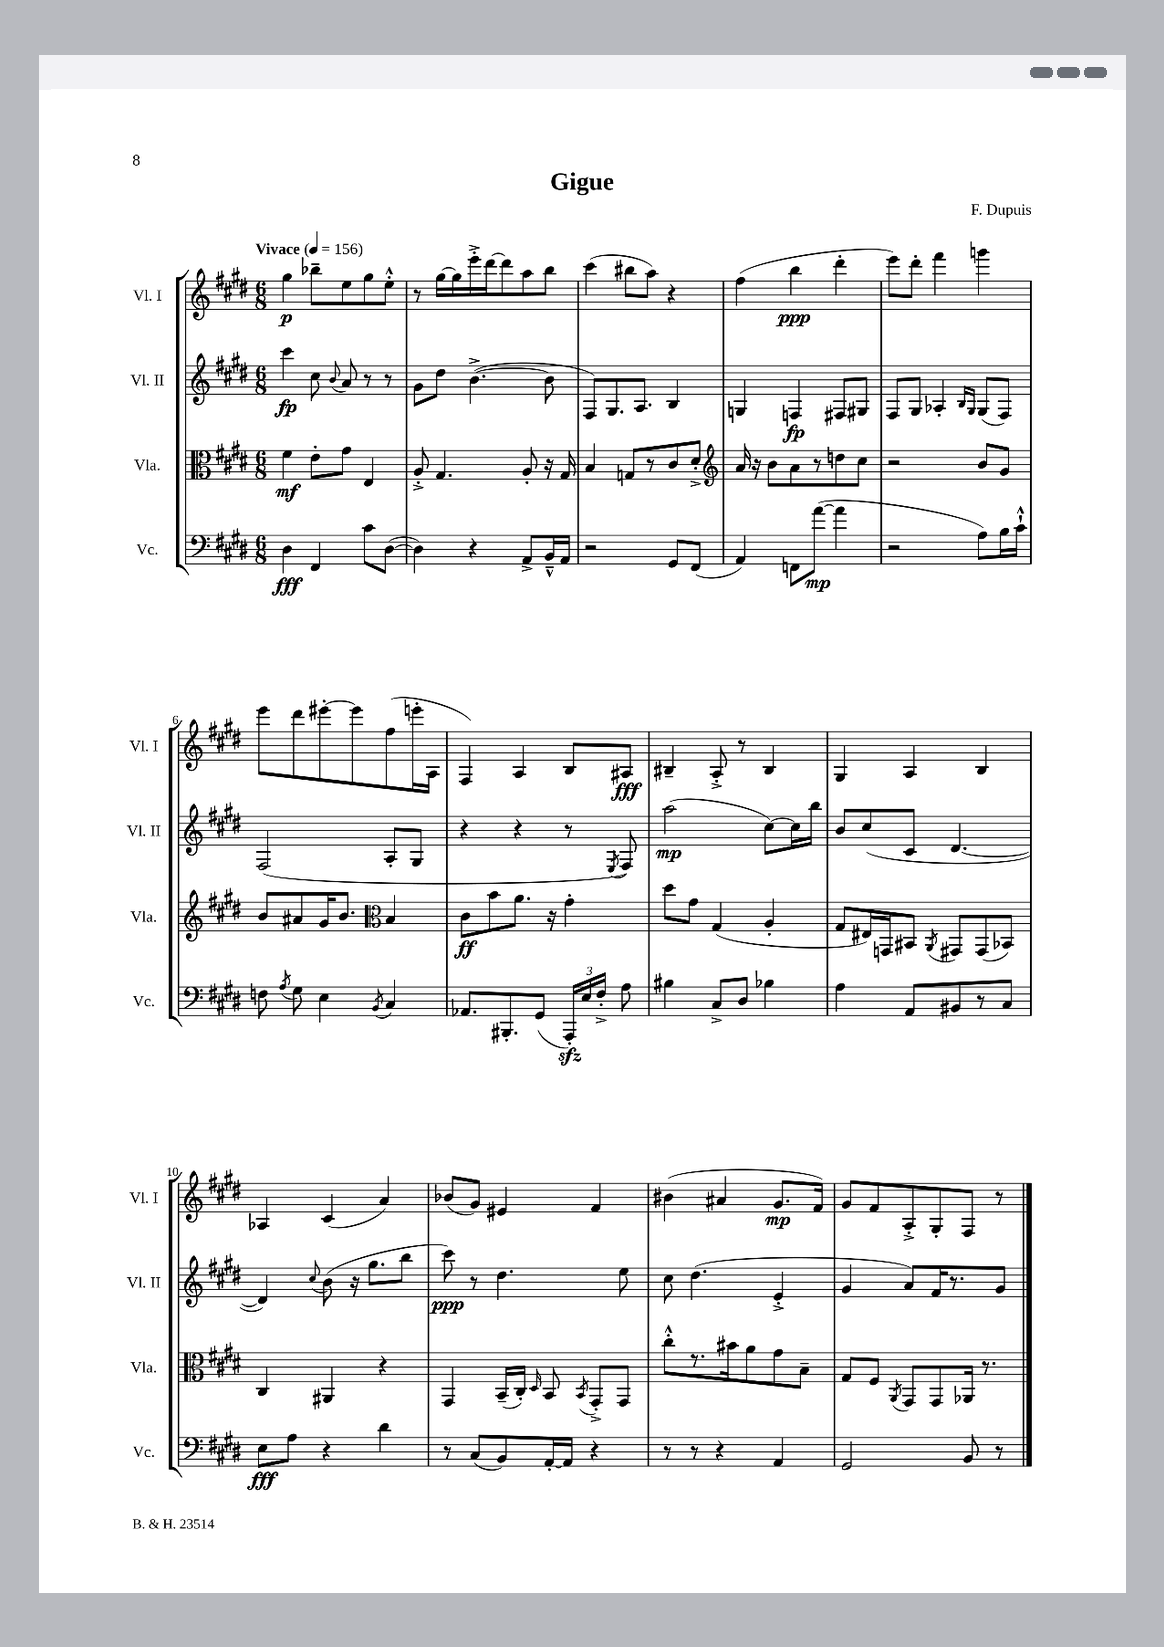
\header { title = "Gigue" composer = "F. Dupuis" }
<<
\new StaffGroup <<
\new Staff = "s0" \with { instrumentName = "Vl. I" shortInstrumentName = "Vl. I" } {
    \clef treble \key e \major \numericTimeSignature \time 6/8 \tempo "Vivace" 4 = 156
    \autoBeamOff gis''4\p bes''8[-- e''8 gis''8 e''8]-.-^ |
    r8 gis''16[~ gis''16 e'''16-.-> dis'''16~ dis'''8 a''8 b''8] |
    cis'''4( bis''8[ a''8]) r4 |
    fis''4( b''4\ppp dis'''4-. |
    e'''8[) dis'''8]-. fis'''4 g'''4 |
    e'''8[ dis'''8 eis'''8~-. eis'''8 fis''8( e'''16-. a16] |
    fis4) a4 b8[ ais8]\fff |
    bis4-- a8-.-> r8 bis4 |
    gis4 a4 b4 |
    aes4 cis'4( a'4) |
    bes'8[( gis'8]) eis'4 fis'4 |
    bis'4( ais'4 gis'8.[\mp fis'16]) |
    gis'8[ fis'8 a8-.-> gis8-. fis8] r8 \bar "|." |
}
\new Staff = "s1" \with { instrumentName = "Vl. II" shortInstrumentName = "Vl. II" } {
    \clef treble \key e \major \numericTimeSignature \time 6/8
    \autoBeamOff cis'''4\fp cis''8 \appoggiatura { b'8 } a'8 r8 r8 |
    gis'8[ dis''8] b'4.~->( b'8 |
    fis8[) gis8. a8.] b4 |
    g4 f4\fp fis8[ gis8] |
    fis8[ gis8] aes4-. \grace { b16[ gis16] } gis8[( fis8]) |
    fis2( a8[-. gis8] |
    r4 r4 r8 \acciaccatura { e8 } fis8) |
    a''2\mp( cis''8[~) cis''16 b''16] |
    b'8[ cis''8( cis'8] dis'4.~ |
    dis'4) \appoggiatura { cis''8 } b'8( r16 gis''8.[ b''8] |
    cis'''8\ppp) r8 dis''4. e''8 |
    cis''8 dis''4.( e'4-.-> |
    gis'4 a'8[) fis'16 r8. gis'8] \bar "|." |
}
\new Staff = "s2" \with { instrumentName = "Vla." shortInstrumentName = "Vla." } {
    \clef alto \key e \major \numericTimeSignature \time 6/8
    \autoBeamOff fis'4\mf e'8[-. gis'8] e4 |
    a8-.-> gis4. a8-. r16 gis16 |
    b4 g8[ r8 cis'8 dis'8]-.-> |
    \clef treble a'16 r16 b'8[ a'8 r8 d''8 cis''8] |
    r2 b'8[ gis'8] |
    b'8[ ais'8 gis'16 b'8.] \clef alto b4 |
    cis'8[\ff b'8 a'8.] r16 gis'4-. |
    dis''8[ gis'8] gis4( a4-. |
    gis8[ eis16) g,16 bis,8] \acciaccatura { a,8 } gis,8[ gis,8( bes,8]) |
    cis4 ais,4 r4 |
    gis,4 b,16[--( cis16]-.) \grace { dis16 } b,8 \acciaccatura { b,8 } gis,8[-.-> gis,8] |
    cis''8[-.-^ r8. bis'16 a'8 gis'8 b8]-- |
    gis8[ fis8] \acciaccatura { a,8 } gis,8[ gis,8 aes,16] r8. \bar "|." |
}
\new Staff = "s3" \with { instrumentName = "Vc." shortInstrumentName = "Vc." } {
    \clef bass \key e \major \numericTimeSignature \time 6/8
    \autoBeamOff dis4\fff fis,4 cis'8[ dis8]~( |
    dis4) r4 a,8[-> b,16---^ a,16] |
    r2 gis,8[ fis,8]( |
    a,4) f,8[ a'8]~\mp( a'4 |
    r2 a8[) b16 cis'16]-!-^ |
    f8 \acciaccatura { a8 } gis8 e4 \acciaccatura { b,8 } cis4 |
    aes,8.[ bis,,8.-. gis,8]( \tuplet 3/2 { a,,16[-.\sfz) e16 fis16]-.-> } a8 |
    bis4 cis8[-> dis8] bes4 |
    a4 a,8[ bis,8 r8 cis8] |
    e8[\fff a8] r4 dis'4 |
    r8 cis8[( b,8) a,16~-. a,16] r4 |
    r8 r8 r4 a,4 |
    gis,2 b,8 r8 \bar "|." |
}
>>
>>
